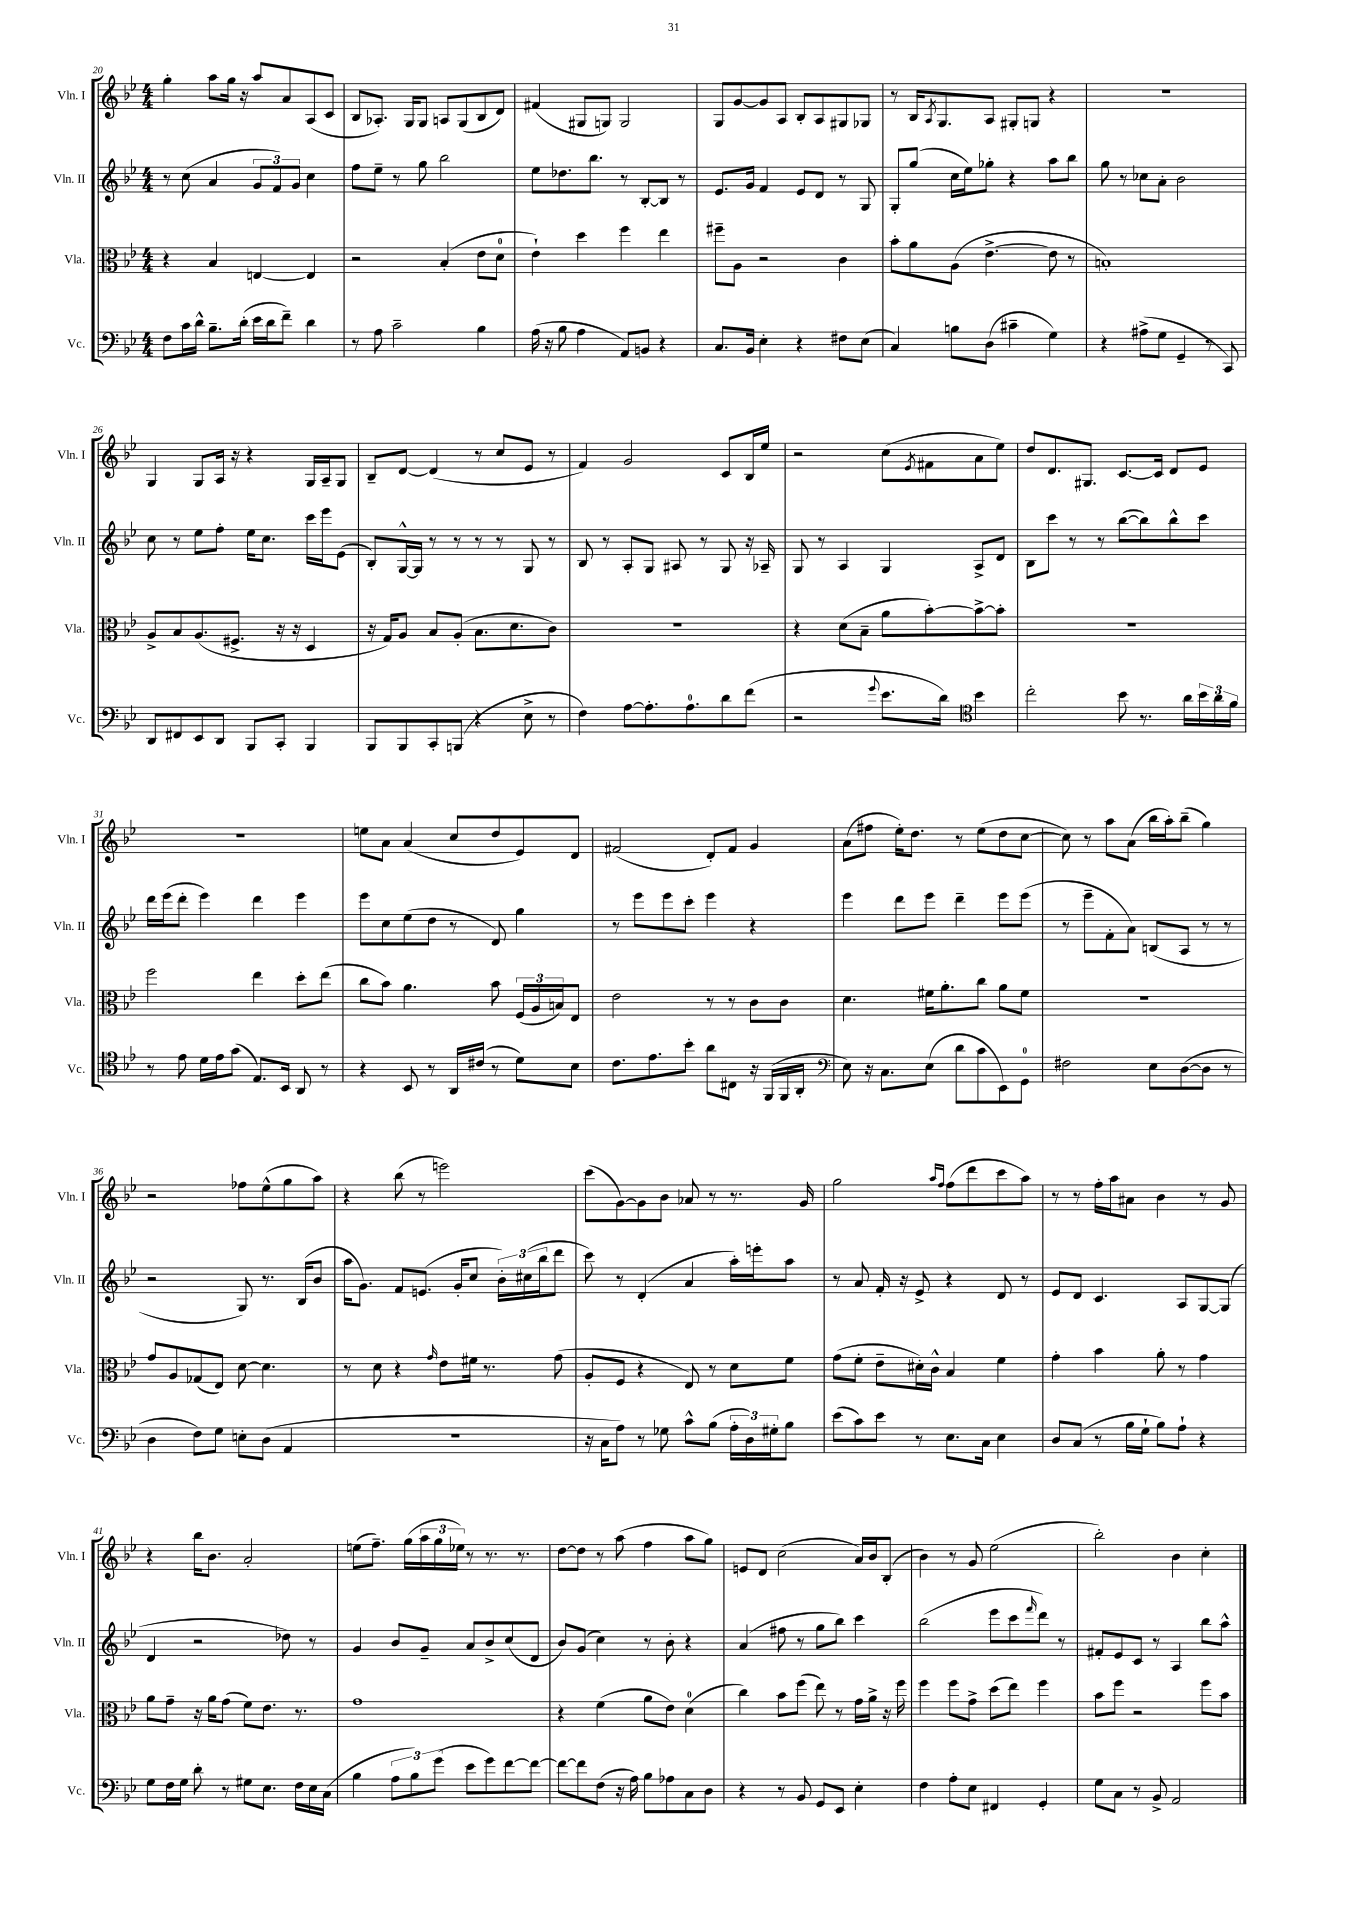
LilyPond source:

<<
\new StaffGroup <<
\new Staff = "s0" \with { instrumentName = "Vln. I" shortInstrumentName = "Vln. I" } {
    \clef treble \key bes \major \numericTimeSignature \time 4/4
    g''4-. a''8 g''16 r16 a''8 a'8 a8( c'8 |
    bes8 aes8.-.) g16 g8 a8 g8( bes8 d'8) |
    fis'4( gis8 g8) g2 |
    g8 g'8~ g'8 a8 bes8-. a8 gis8 ges8 |
    r8 bes16 \acciaccatura { a8 } g8. a8 gis8-. g8 r4 |
    R1 |
    g4 g8 a16 r16 r4 g16 a16-- g8 |
    bes8-- d'8~ d'4( r8 c''8 ees'8 r8 |
    f'4) g'2 c'8 bes16 ees''16 |
    r2 c''8( \acciaccatura { ees'8 } fis'8 a'8 ees''8) |
    d''8 d'8. gis8. c'8.~ c'16 d'8 ees'8 |
    R1 |
    e''8 a'8 a'4( c''8 d''8 ees'8) d'8 |
    fis'2( d'8-.) fis'8 g'4 |
    a'8( fis''8 ees''16-.) d''8. r8 ees''8( d''8 c''8~ |
    c''8) r8 a''8 a'8( bes''16 a''16-.) bes''8--( g''4) |
    r2 fes''8 ees''8-^( g''8 a''8) |
    r4 bes''8( r8 e'''2) |
    c'''8( g'8~) g'8 bes'8 aes'8 r8 r8. g'16 |
    g''2 \grace { a''16 f''16 } f''8( d'''8 c'''8 a''8) |
    r8 r8 f''16-. a''16 ais'8 bes'4 r8 g'8 |
    r4 bes''16 bes'8. a'2-. |
    e''8( f''8.--) g''16( \tuplet 3/2 { a''16 g''16 ees''16) } r8 r8. r8. |
    d''8~ d''8 r8 a''8( f''4 a''8 g''8) |
    e'8 d'8 c''2( a'16) bes'16 bes8-.( |
    bes'4) r8 g'8 ees''2( |
    bes''2-.) bes'4 c''4-. \bar "|." |
}
\new Staff = "s1" \with { instrumentName = "Vln. II" shortInstrumentName = "Vln. II" } {
    \clef treble \key bes \major \numericTimeSignature \time 4/4
    r8 c''8( a'4 \tuplet 3/2 { g'8 f'8) g'8 } c''4 |
    f''8 ees''8-- r8 g''8 bes''2 |
    ees''8 des''8. bes''8. r8 bes8~-. bes8 r8 |
    ees'8. g'16 f'4 ees'8 d'8 r8 g8 |
    g8-. g''8( c''16 ees''16) ges''8-. r4 a''8 bes''8 |
    g''8 r8 ces''8 a'8-. bes'2 |
    c''8 r8 ees''8 f''8-. ees''16 c''8. c'''16 ees'''16 ees'8( |
    bes8-.) g16~-^ g16 r8 r8 r8 r8 g8 r8 |
    bes8 r8 a8-. g8 ais8 r8 g8 r16 aes16-- |
    g8 r8 a4 g4 a8-> d'8 |
    bes8 c'''8 r8 r8 bes''8~( bes''8) bes''8-^ c'''8 |
    d'''16 ees'''16( d'''8-. ees'''4) d'''4 ees'''4 |
    ees'''8 c''8 ees''8( d''8 r8 d'8) g''4 |
    r8 ees'''8 ees'''8 c'''8-. ees'''4 r4 |
    ees'''4 d'''8 ees'''8 d'''4-- ees'''8 ees'''8( |
    r8 ees'''8-- f'8-. a'8) b8( a8 r8 r8 |
    r2 g8) r8. bes16( bes'8 |
    a''16 g'8.) f'8 e'8.( g'16-. c''8 \tuplet 3/2 { bes'16-.) cis''16( bes''16 } d'''8 |
    c'''8) r8 d'4-.( a'4 a''16-.) e'''16-. a''8 |
    r8 a'8 f'16-. r16 ees'8-> r4 d'8 r8 |
    ees'8 d'8 c'4. a8 g8~ g8( |
    d'4 r2 des''8) r8 |
    g'4 bes'8 g'8-- a'8 bes'8-> c''8( d'8 |
    bes'8) g'8( c''4) r8 bes'8-. r4 |
    a'4( fis''8 r8 g''8 bes''8) c'''4 |
    bes''2( ees'''8 c'''8 \grace { f'''16 } d'''8) r8 |
    fis'8-. ees'8 c'8 r8 a4 bes''8 a''8-^ \bar "|." |
}
\new Staff = "s2" \with { instrumentName = "Vla." shortInstrumentName = "Vla." } {
    \clef alto \key bes \major \numericTimeSignature \time 4/4
    r4 bes4 e4~ e4 |
    r2 bes4-.( ees'8 d'8-0 |
    ees'4-!) d''4 f''4 ees''4 |
    fis''8-- a8 r2 c'4 |
    bes'8-. a'8 a8( ees'4.~-> ees'8 r8 |
    b1-.) |
    a8-> bes8 a8.( fis8.-> r16 r16 d4 |
    r16 g16) a8 bes8 a8-.( bes8. d'8. c'8) |
    R1 |
    r4 d'8( bes8-- a'8 bes'8~-.) bes'8~-> bes'8-. |
    R1 |
    f''2 ees''4 d''8-. ees''8( |
    c''8 bes'8) a'4. bes'8 \tuplet 3/2 { f16( a16 b16) } ees8 |
    ees'2 r8 r8 c'8 c'8 |
    d'4. fis'16 a'8.-. c''8 a'8 fis'8 |
    R1 |
    g'8 a8 ges8( ees8) d'8~ d'4. |
    r8 d'8 r4 \grace { g'16 } ees'8 fis'16 r8. g'8( |
    a8-. f8 r4 ees8) r8 d'8 f'8 |
    g'8( f'8-. ees'8-- dis'16-.) c'16-^ bes4 f'4 |
    g'4-. bes'4 a'8-. r8 g'4 |
    a'8 g'8-- r16 a'16 g'8( f'8) ees'8. r8. |
    g'1 |
    r4 f'4( a'8 ees'8) d'4-0( |
    c''4) bes'8 f''8( ees''8) r8 g'16 a'16-> r16 f''16 |
    f''4 f''8 g'8-> d''8( ees''8) f''4 |
    bes'8 f''8 r2 f''8 bes'8 \bar "|." |
}
\new Staff = "s3" \with { instrumentName = "Vc." shortInstrumentName = "Vc." } {
    \clef bass \key bes \major \numericTimeSignature \time 4/4
    f8 c'16 d'16-^ bes8.-- d'16-.( ees'16 d'16 f'8--) d'4 |
    r8 a8 c'2-- bes4 |
    a16( r16 bes8 a4 a,8) b,8 r4 |
    c8. bes,16 ees4-. r4 fis8 ees8( |
    c4) b8 d8( cis'4-- g4) |
    r4 ais8->( g8 g,4-- r8 c,8) |
    d,8 fis,8 ees,8 d,8 bes,,8 c,8-. bes,,4 |
    bes,,8 bes,,8 c,8-. b,,8( r4 ees8-> r8 |
    f4) a8~ a8.-. a8.-0 d'8 f'8( |
    r2 \appoggiatura { g'8 } ees'8. d'16) \clef tenor bes'4 |
    c''2-. bes'8 r8. a'16 \tuplet 3/2 { bes'16 a'16 f'16 } |
    r8 ees'8 d'16 ees'16 g'8( ees8.) bes,16 a,8 r8 |
    r4 bes,8 r8 a,16 cis'16( r8 d'8) bes8 |
    c'8. ees'8. bes'8-. a'8 cis8 r16 f,16( f,16 a,16-. |
    \clef bass ees8) r16 c8. ees8( d'8 c'8 ees,8) g,8-0 |
    fis2 ees8 d8~( d8 r8 |
    d4 f8) g8 e8-. d8( a,4 |
    r1 |
    r16 c16 a8) r8 ges8 c'8-^ bes8( \tuplet 3/2 { a16-. d16) gis16-. } bes8 |
    ees'8( c'8) ees'8 r8 ees8. c16 ees4 |
    d8 c8( r8 bes16 g16-! bes8) a8-! r4 |
    g8 f16 g16 d'8-. r8 gis8 ees8. f16 ees16 c16( |
    bes4 \tuplet 3/2 { a8 bes8) g'8( } ees'8 g'8) f'8~ f'8~ |
    f'8~ f'8 f8( r16 a16) bes8 aes8 c8 d8 |
    r4 r8 bes,8 g,8 ees,8 ees4-. |
    f4 a8-. ees8 fis,4 g,4-. |
    g8 c8 r8 bes,8-> a,2 \bar "|." |
}
>>
>>
\layout { \context { \Score currentBarNumber = #20 } }
